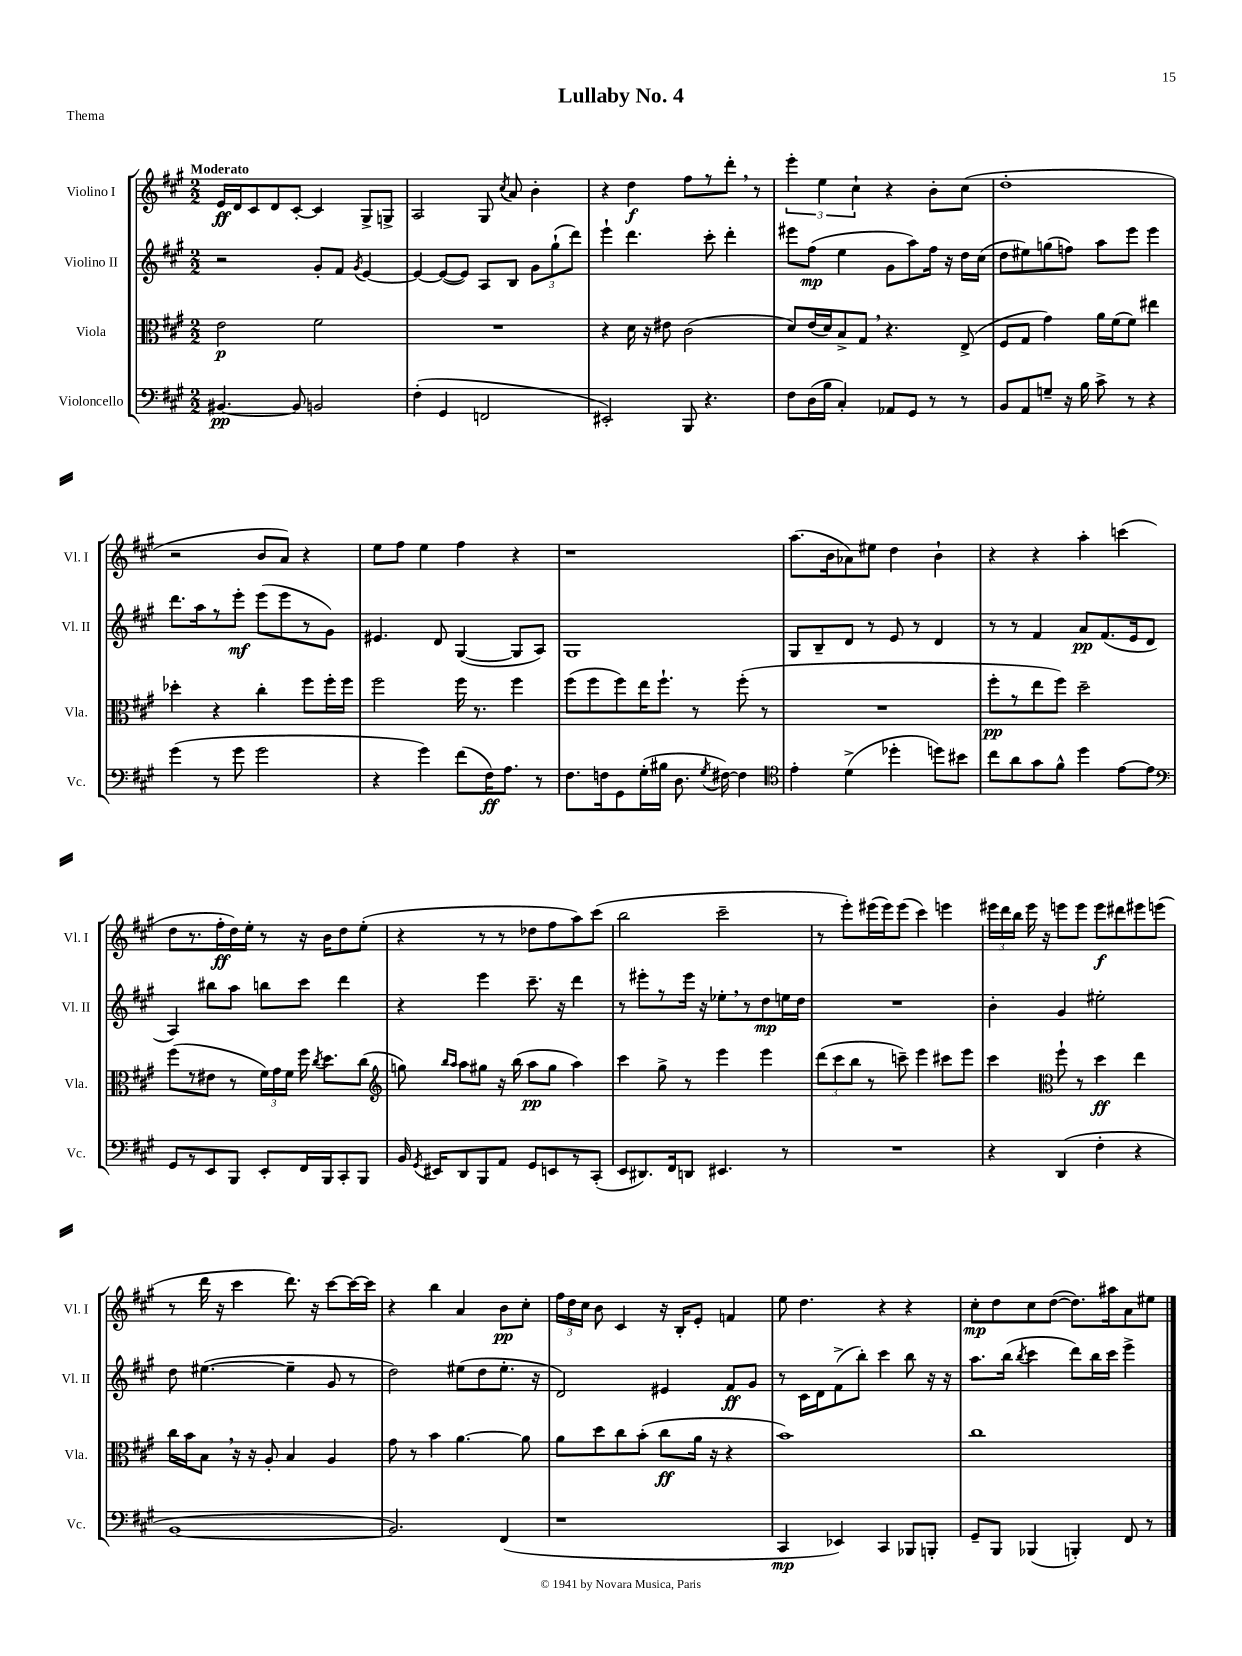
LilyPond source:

\header { title = "Lullaby No. 4" piece = "Thema" }
<<
\new StaffGroup <<
\new Staff = "s0" \with { instrumentName = "Violino I" shortInstrumentName = "Vl. I" } {
    \clef treble \key a \major \numericTimeSignature \time 2/2 \tempo "Moderato"
    \autoBeamOff e'16[\ff d'16 cis'8 d'8 cis'8]~-. cis'4 gis8[-> g8]-> |
    a2 gis8 \acciaccatura { cis''8 } a'8 b'4-. |
    r4 d''4\f fis''8[ r8 d'''8]-. \breathe r8 |
    \tuplet 3/2 { e'''4-. e''4 cis''4-! } r4 b'8[-. cis''8]( |
    d''1-. |
    r2 b'8[ a'8]) r4 |
    e''8[ fis''8] e''4 fis''4 r4 |
    r1 |
    a''8.[( b'16 aes'8) eis''8] d''4 b'4-! |
    r4 r4 a''4-. c'''4( |
    d''8[ r8. fis''16-.\ff d''16) e''16]-. r8 r16 b'16[ d''8 e''8]-.( |
    r4 r8 r8 des''8[ fis''8 a''8) cis'''8]( |
    b''2 cis'''2-- |
    r8 e'''8[-.) eis'''16( eis'''16) eis'''8]( cis'''4) e'''4 |
    \tuplet 3/2 { eis'''16[ d'''16 b''16] } eis'''16 r16 e'''8[ e'''8] e'''8[\f dis'''8 eis'''8 e'''8]( |
    r8 d'''16 r16 cis'''4 d'''8.) r16 cis'''8[~ cis'''16~ cis'''16] |
    r4 b''4 a'4 b'8[\pp cis''8]-. |
    \tuplet 3/2 { fis''16[ d''16 cis''16] } b'8 cis'4 r16 b16[-. e'8]-. f'4 |
    e''8 d''4. r4 r4 |
    cis''8[-.\mp d''8 cis''8 d''8]~( d''8.[) ais''16 a'8 eis''8] \bar "|." |
}
\new Staff = "s1" \with { instrumentName = "Violino II" shortInstrumentName = "Vl. II" } {
    \clef treble \key a \major \numericTimeSignature \time 2/2
    \autoBeamOff r2 gis'8[-. fis'8] \acciaccatura { gis'8 } e'4~ |
    e'4~ e'8[~( e'8]) a8[ b8] \tuplet 3/2 { gis'8[ gis''8-!( d'''8]) } |
    e'''4-! d'''4. cis'''8-. d'''4-. |
    eis'''8[ fis''8]\mp( e''4 gis'8[ a''8) fis''16] r16 d''16[ cis''16]( |
    d''8[ eis''8) g''8( f''8]) a''8[ e'''8] e'''4 |
    d'''8.[ a''16 r8 e'''8]-.\mf e'''8[( e'''8 r8 gis'8]) |
    eis'4. d'8 gis4~( gis8[ a8]) |
    gis1 |
    gis8[ b8-- d'8] r8 e'8 r8 d'4 |
    r8 r8 fis'4 a'8[\pp fis'8.( e'16 d'8] |
    a4) bis''8[ a''8] b''8[ cis'''8] d'''4 |
    r4 e'''4 cis'''8.-- r16 d'''4 |
    r8 eis'''8[-. r8 eis'''16] r16 ees''8[-. \breathe r8 d''8\mp e''16 d''16] |
    R1 |
    b'4-. gis'4 eis''2-. |
    d''8 eis''4.~( eis''4-- gis'8 r8 |
    d''2) eis''8[( d''8 eis''8.]-. r16 |
    d'2) eis'4 fis'8[\ff gis'8] |
    r8 cis'16[ d'16 fis'8->( b''8]-.) cis'''4 b''8 r16 r16 |
    a''8.[ b''16]( \acciaccatura { b''8 } cis'''4 d'''8[) b''16 cis'''16] e'''4-> \bar "|." |
}
\new Staff = "s2" \with { instrumentName = "Viola" shortInstrumentName = "Vla." } {
    \clef alto \key a \major \numericTimeSignature \time 2/2
    \autoBeamOff e'2\p fis'2 |
    R1 |
    r4 d'16 r16 eis'8 cis'2( |
    d'8[) e'16( d'16) b8-> gis8] \breathe r4. e8->( |
    fis8[ gis8] gis'4) a'16[ fis'16( fis'8]) eis''4 |
    des''4-. r4 cis''4-. fis''8[ fis''16-. fis''16] |
    fis''2 fis''16 r8. fis''4 |
    fis''8[( fis''8 fis''8) e''16 fis''8.]-! r8 fis''8-.( r8 |
    R1 |
    fis''8[-.\pp r8 e''8 fis''8]) d''2-- |
    fis''8[( r8 eis'8] r8 \tuplet 3/2 { fis'16[) gis'16 fis'16] } fis''16 \acciaccatura { cis''8 } d''8.[ cis''8]( |
    \clef treble g''8) \grace { b''16[ a''16] } a''8[ gis''8] r16 b''16( a''8[\pp gis''8] a''4) |
    cis'''4 gis''8-> r8 e'''4 e'''4 |
    \tuplet 3/2 { d'''8[( cis'''8 b''8] } r8 c'''8--) e'''4 cis'''8[ e'''8] |
    cis'''4 \clef alto fis''8-! r8 d''4\ff e''4 |
    cis''16[ b'16 b8] \breathe r16 r16 a8-. b4 a4 |
    gis'8 r8 b'4 a'4.~ a'8 |
    a'8[ d''8 cis''8 b'8]-.( cis''8[\ff a'16] r16 r4 |
    b'1) |
    cis''1 \bar "|." |
}
\new Staff = "s3" \with { instrumentName = "Violoncello" shortInstrumentName = "Vc." } {
    \clef bass \key a \major \numericTimeSignature \time 2/2
    \autoBeamOff bis,4.~\pp bis,8 b,2 |
    fis4-.( gis,4 f,2 |
    eis,2-.) b,,8 r4. |
    fis8[ d16( b16] cis4-.) aes,8[ gis,8] r8 r8 |
    b,8[ a,8 g8]-- r16 b16 cis'8-> r8 r4 |
    gis'4( r8 gis'8 gis'2 |
    r4 gis'4) fis'8[( fis16\ff) a8.] r8 |
    fis8.[ f16 gis,8 gis16-.( bis16] d8. \acciaccatura { gis8 } fis16~) fis4 |
    \clef tenor e'4-. d'4->( des''4-. d''8[) bis'8] |
    cis''8[ a'8 gis'8 fis'8]-^ d''4 e'8[~ e'8] |
    \clef bass gis,8[ r8 e,8 b,,8] e,8[-. fis,16 b,,16 cis,8-. b,,8] |
    b,16 \acciaccatura { gis,8 } eis,16[ d,8 b,,8 a,8] gis,8[ e,8 r8 cis,8]-.( |
    e,8[ dis,8.) fis,16 d,8] eis,4. r8 |
    R1 |
    r4 d,4( fis4-. r4 |
    b,1~ |
    b,2.) fis,4( |
    r1 |
    cis,4\mp ees,4) cis,4 bes,,8[ b,,8]-. |
    gis,8[-- b,,8] bes,,4( b,,4-.) fis,8 r8 \bar "|." |
}
>>
>>
\layout { \context { \Score \remove "Bar_number_engraver" } }
